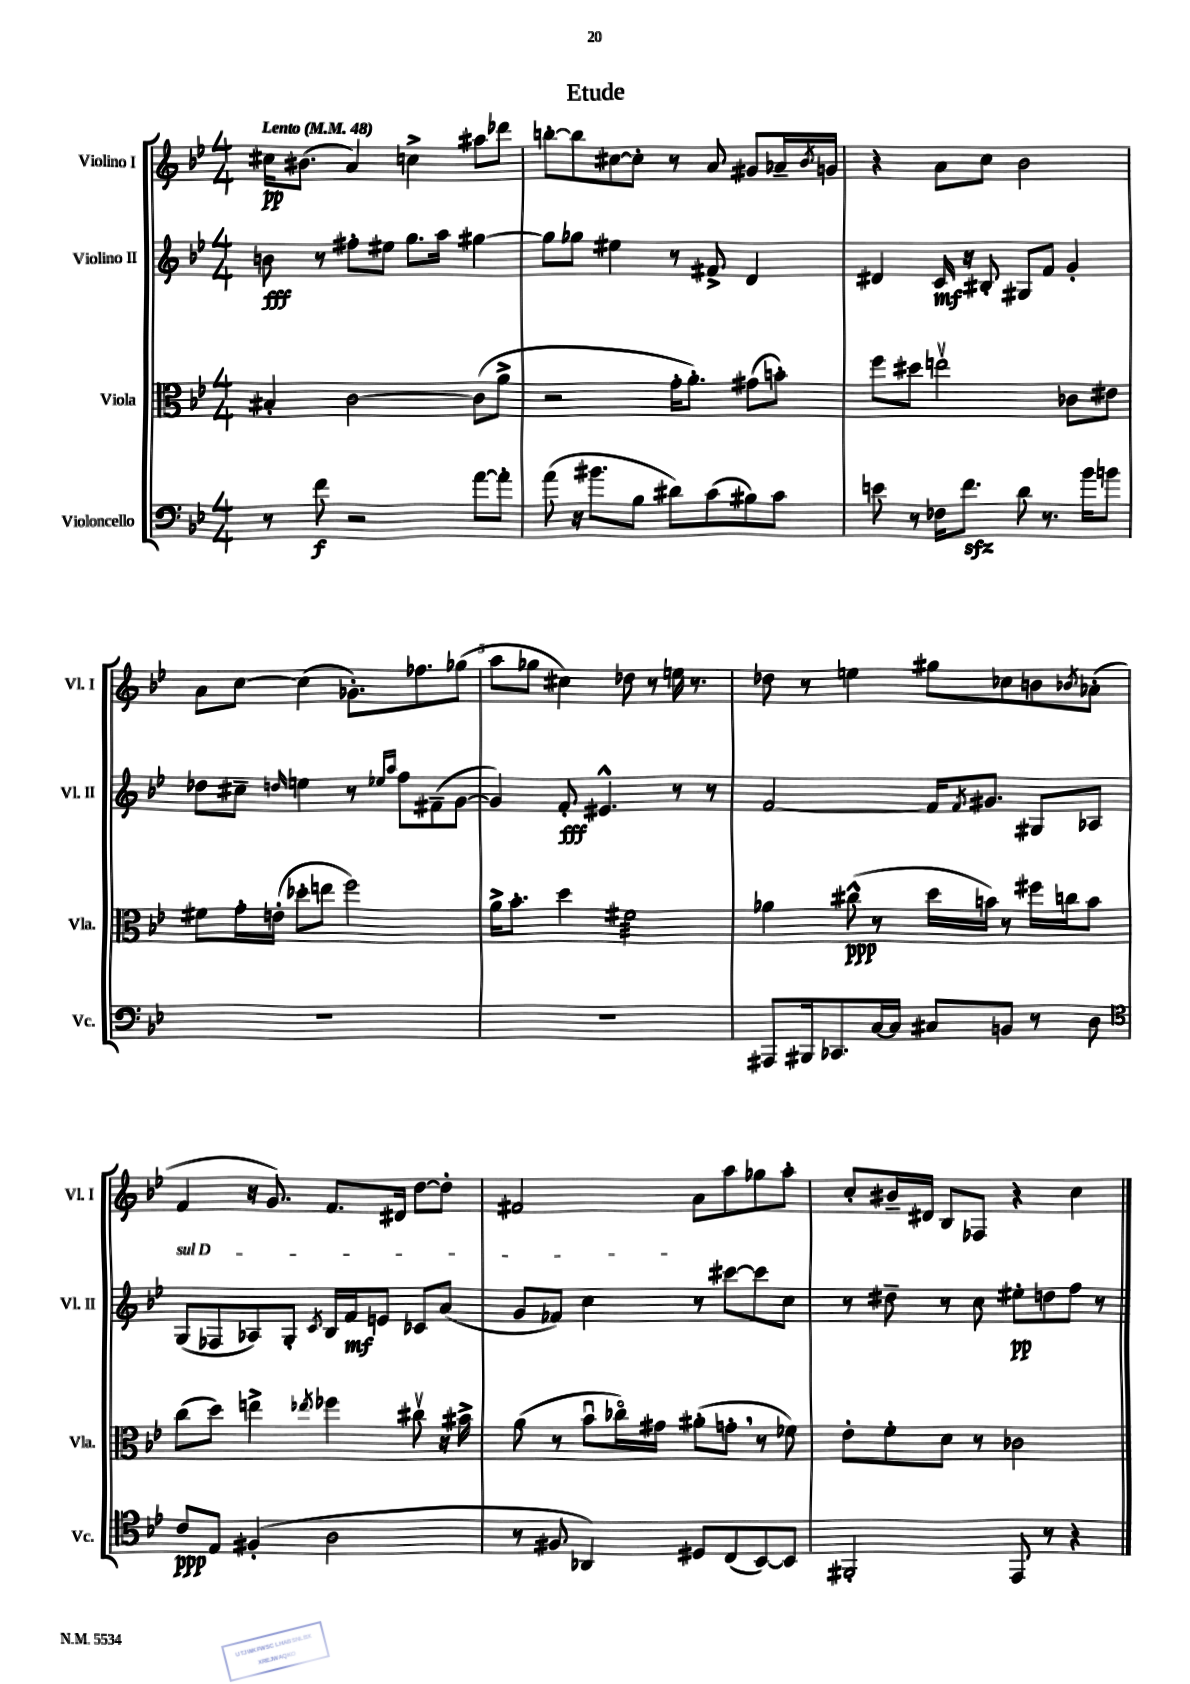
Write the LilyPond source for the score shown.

\header { title = "Etude" }
<<
\new StaffGroup <<
\new Staff = "s0" \with { instrumentName = "Violino I" shortInstrumentName = "Vl. I" } {
    \clef treble \key bes \major \numericTimeSignature \time 4/4 \tempo "Lento" 4 = 48
    cis''16\pp bis'8.( a'4) c''4-> ais''8 des'''8 |
    b''8~-. b''8 cis''8~ cis''8-. r8 a'8 gis'8 aes'16-- \acciaccatura { bes'8 } g'16 |
    r4 a'8 c''8 bes'2 |
    a'8 c''8~ c''4( ges'8.-.) fes''8. ges''8( |
    a''8 ges''8 cis''4) des''8 r8 e''16 r8. |
    des''8 r8 e''4 gis''8 ces''8 b'8 \acciaccatura { bes'8 } aes'8-.( |
    f'4 r16 g'8.) f'8. dis'16 d''8~ d''8-. |
    fis'2 a'8 a''8 ges''8 a''8-. |
    c''8-. bis'16-- dis'16 bes8 fes8 r4 c''4 \bar "|." |
}
\new Staff = "s1" \with { instrumentName = "Violino II" shortInstrumentName = "Vl. II" } {
    \clef treble \key bes \major \numericTimeSignature \time 4/4
    b'8\fff r8 fis''8-. eis''8 g''8. a''16 gis''4~ |
    gis''8 ges''8 eis''4 r8 fis'8-> d'4 |
    dis'4 c'16\mf r16 bis8-. gis8 f'8 g'4-. |
    des''8 cis''8-- \grace { d''16 } e''4 r8 \grace { ees''16 a''16 } f''8 fis'8--( g'8~ |
    g'4) f'8-.\fff eis'4.-^ r8 r8 |
    f'2~ f'16 \acciaccatura { f'8 } gis'8. gis8 aes8 |
    \once \override TextSpanner.bound-details.left.text = \markup { \italic "sul D" } g8\startTextSpan( fes8 aes8) g8-. \acciaccatura { c'8 } bes16 f'16\mf e'8 ces'8 a'8( |
    g'8 fes'8) c''4\stopTextSpan r8 cis'''8~ cis'''8 c''8 |
    r8 dis''8-- r8 c''8 eis''8-.\pp d''8 f''8 r8 \bar "|." |
}
\new Staff = "s2" \with { instrumentName = "Viola" shortInstrumentName = "Vla." } {
    \clef alto \key bes \major \numericTimeSignature \time 4/4
    bis4-. c'2~ c'8( a'8-> |
    r2 g'16-. a'8.-.) gis'8( b'8-.) |
    f''8 dis''8 e''2\upbow ces'8 eis'8 |
    fis'8 g'16-. e'16-.( des''8-. e''8 f''2) |
    a'16-> bes'8.-. d''4 fis'2:32 |
    aes'4 cis''8-^\ppp( r8 d''16 b'16) r8 fis''16 c''16 b'8 |
    c''8( d''8) e''4-> \acciaccatura { ees''8 } fes''4 cis''8\upbow r16 bis'16-> |
    a'8( r8 bes'8\downbow ces''16\flageolet) gis'16 ais'8-.( g'8-. \breathe r8 fes'8) |
    ees'8-. f'8-. d'8 r8 ces'2 \bar "|." |
}
\new Staff = "s3" \with { instrumentName = "Violoncello" shortInstrumentName = "Vc." } {
    \clef bass \key bes \major \numericTimeSignature \time 4/4
    r8 f'8\f r2 a'8~ a'8-. |
    a'8( r16 bis'8. bes8 dis'8) c'8( bis8) c'8 |
    e'8 r8 fes16 f'8.\sfz d'8 r8. bes'16 b'8 |
    R1 |
    R1 |
    ais,,8 bis,,16 ces,8. c16~ c16 cis8 b,8 r8 d8 |
    \clef tenor c'8\ppp ees8 fis4-.( a2 |
    r8 fis8 aes,4) dis8 c8( bes,8~) bes,8 |
    fis,2-. ees,8 r8 r4 \bar "|." |
}
>>
>>
\layout { \context { \Score \override BarNumber.break-visibility = ##(#f #t #t) barNumberVisibility = #(every-nth-bar-number-visible 5) } }
